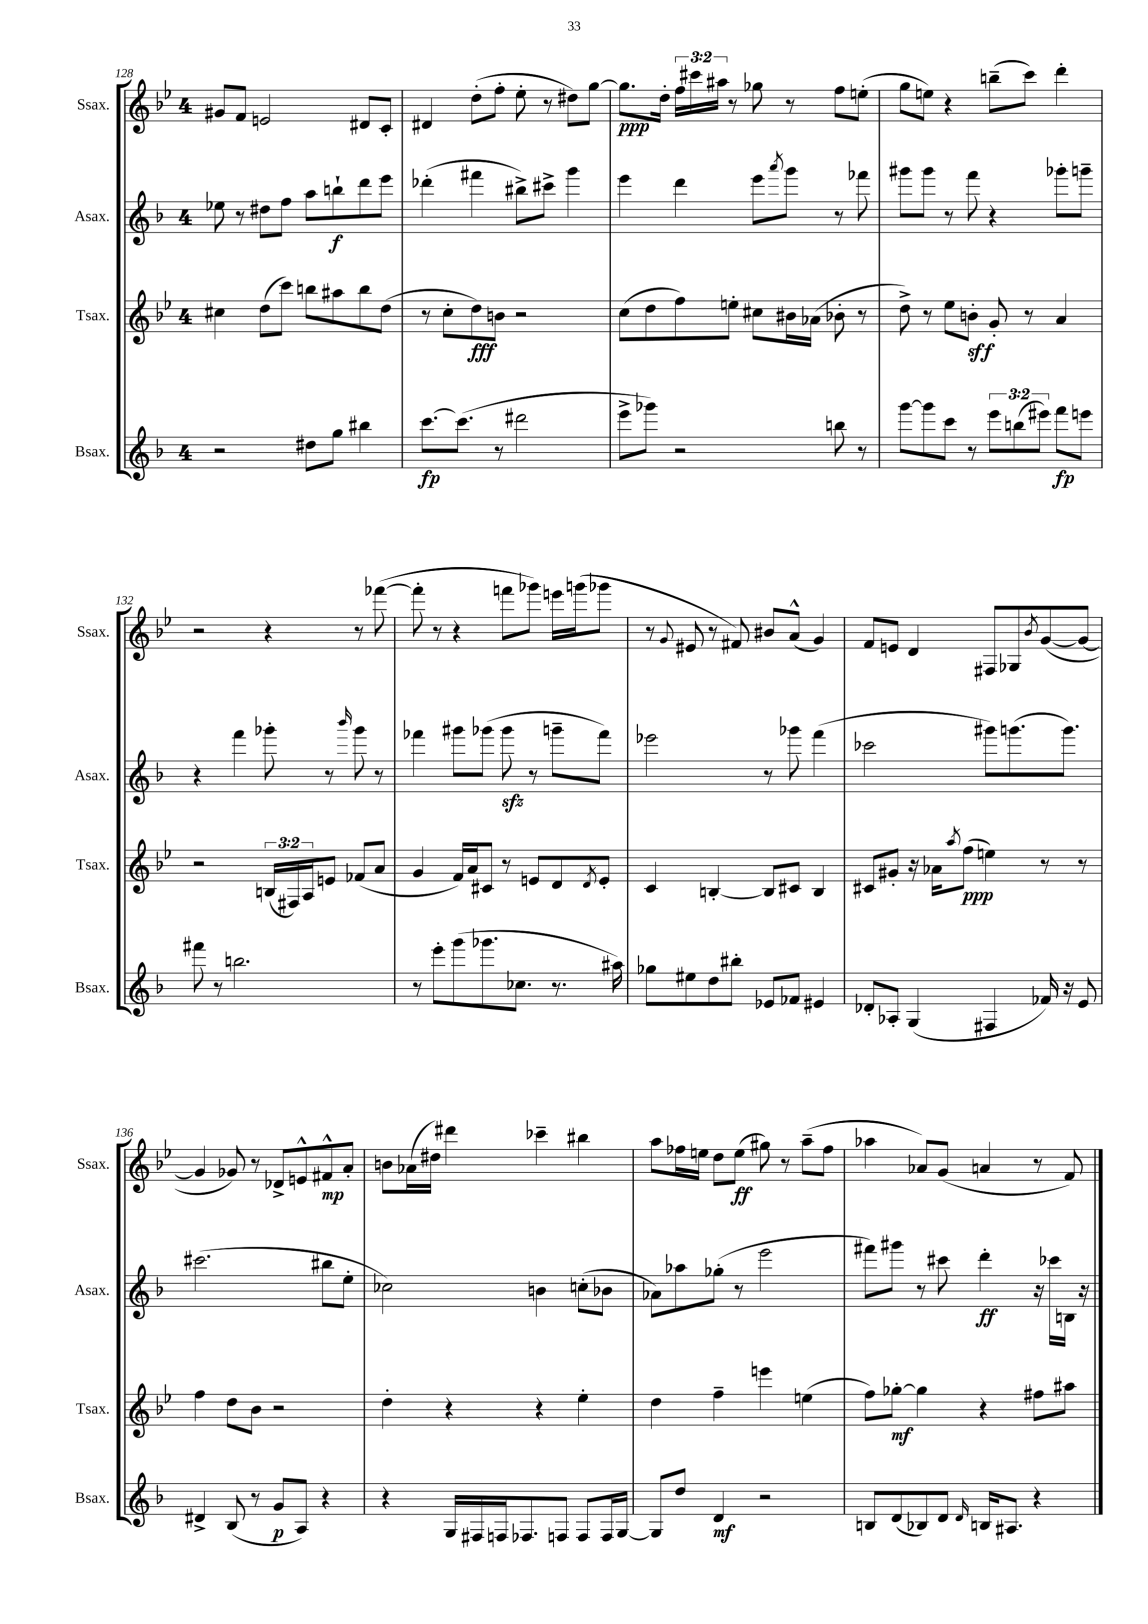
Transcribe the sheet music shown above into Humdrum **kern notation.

**kern	**dynam	**kern	**dynam	**kern	**dynam	**kern	**dynam
*part4	*part4	*part3	*part3	*part2	*part2	*part1	*part1
*staff4	*staff4	*staff3	*staff3	*staff2	*staff2	*staff1	*staff1
*I"Bsax.	*	*I"Tsax.	*	*I"Asax.	*	*I"Ssax.	*
*I'Bsax.	*	*I'Tsax.	*	*I'Asax.	*	*I'Ssax.	*
*clefG2	*	*clefG2	*	*clefG2	*	*clefG2	*
*k[b-]	*	*k[b-e-]	*	*k[b-]	*	*k[b-e-]	*
*M4/4	*	*M4/4	*	*M4/4	*	*M4/4	*
=128	=128	=128	=128	=128	=128	=128	=128
2r	.	4cc#X\	.	8ee-X\	.	8g#X/L	.
.	.	.	.	8r	.	8f/J	.
.	.	(8dd\L	.	8dd#X\L	.	2en/	.
.	.	8ccc\J)	.	8ff\J	.	.	.
8dd#X\L	.	8bbn\L	.	8aa\L	.	.	.
8gg\J	.	8aa#X\	.	8bbn`\	f	.	.
4bb#X\	.	8bb\	.	8ddd\	.	8d#X/L	.
.	.	(8dd\J	.	8eee\J	.	8c'/J	.
=129	=129	=129	=129	=129	=129	=129	=129
[8.ccc\L	fp	8r	.	(4ddd-X'\	.	4d#X/	.
.	.	8cc'\L	.	.	.	.	.
(8.ccc\J]	.	.	.	.	.	.	.
.	.	8dd\)	fff	4fff#X\	.	(8dd'\L	.
8r	.	8bn\J	.	.	.	8ff'\J	.
2ddd#X\	.	2r	.	8bb#X^\L)	.	8ee-'\	.
.	.	.	.	8ccc#X^\J	.	8r	.
.	.	.	.	4ggg\	.	8dd#X\L)	.
.	.	.	.	.	.	[8gg\J	.
=130	=130	=130	=130	=130	=130	=130	=130
8eee^\L	.	(8cc\L	.	4eee\	.	8.gg\L]	ppp
8ggg-X\J)	.	8dd\	.	.	.	.	.
.	.	.	.	.	.	16dd'\Jk	.
2r	.	8ff\)	.	4ddd\	.	24ff\LL	.
.	.	.	.	.	.	24ccc#X\	.
.	.	.	.	.	.	24aa#X\JJ	.
.	.	8een'\J	.	.	.	8r	.
.	.	8cc#X\L	.	8eee\L	.	8gg-X\	.
.	.	.	.	8qaaa/	.	.	.
.	.	16b#X\L	.	8ggg\J	.	8r	.
.	.	(16a-X\JJ	.	.	.	.	.
8bbn\	.	8b-X'\	.	8r	.	8ff\L	.
8r	.	8r	.	8fff-X\	.	(8een'\J	.
=131	=131	=131	=131	=131	=131	=131	=131
[8ggg\L	.	8dd^\)	.	8ggg#X\L	.	8gg\L	.
8ggg\]	.	8r	.	8ggg#\J	.	8een\J)	.
8ccc\J	.	8ee-\L	.	8r	.	4r	.
8r	.	8bn'\J	sff	8fff\	.	.	.
12eee\L	.	8g'/	.	4r	.	(8bbn~\L	.
(12bbn\	.	.	.	.	.	.	.
.	.	8r	.	.	.	8ccc\J)	.
12eee#X\J)	.	.	.	.	.	.	.
8fff\L	fp	4a/	.	8ggg-X'\L	.	4ddd'\	.
8eeen\J	.	.	.	8gggn~\J	.	.	.
!!LO:LB:g=z
=132	=132	=132	=132	=132	=132	=132	=132
8fff#X\	.	2r	.	4r	.	2r	.
8r	.	.	.	.	.	.	.
2.bbn\	.	.	.	4fff\	.	.	.
.	.	(24Bn/LL	.	8ggg-X'\	.	4r	.
.	.	24F#X/)	.	.	.	.	.
.	.	24A/J	.	.	.	.	.
.	.	8en/J	.	8r	.	.	.
.	.	.	.	16qqbbb-/	.	.	.
.	.	(8f-X/L	.	8ggg-\	.	8r	.
.	.	8a/J	.	8r	.	([8fff-X\	.
=133	=133	=133	=133	=133	=133	=133	=133
8r	.	4g/	.	4fff-X\	.	8fff-'\]	.
8eee'\L	.	.	.	.	.	8r	.
(8ggg\	.	16f/LL)	.	8ggg#X\L	.	4r	.
.	.	16a/J	.	.	.	.	.
8.ggg-X\	.	8c#X/J	.	(8ggg-X\J	.	.	.
.	.	8r	.	8ggg-zz\	.	8fffn\L	.
8.cc-X\J	.	.	.	.	.	.	.
.	.	8en/L	.	8r	.	8ggg-X\J)	.
8.r	.	8d/	.	8gggn~\L	.	16eeen\LL	.
.	.	.	.	.	.	(16gggn\J	.
.	.	8qd/	.	.	.	.	.
.	.	8e'/J	.	8fff-\J)	.	8ggg-X\J	.
16aa#X\)	.	.	.	.	.	.	.
=134	=134	=134	=134	=134	=134	=134	=134
8gg-X\L	.	4c/	.	2eee-X\	.	8r	.
.	.	.	.	.	.	8qqg/	.
8ee#X\	.	.	.	.	.	8e#X/	.
8dd\	.	[4Bn'/	.	.	.	8r	.
8bb#X'\J	.	.	.	.	.	8f#X/)	.
8e-X/L	.	8B/L]	.	8r	.	8b#X/L	.
8f-X/J	.	8c#X/J	.	8ggg-X\	.	(8a^^/J	.
4e#X/	.	4B/	.	(4fff\	.	4g/)	.
=135	=135	=135	=135	=135	=135	=135	=135
8d-X'/L	.	8c#X/L	.	2ccc-X\	.	8f/L	.
8A-X'/J	.	8g#X'/J	.	.	.	8en/J	.
(4G/	.	16r	.	.	.	4d/	.
.	.	16a-X\KL	.	.	.	.	.
.	.	8qaa/	.	.	.	.	.
.	.	(8ff\J	ppp	.	.	.	.
4F#X/	.	4een\)	.	8ggg#X\L)	.	8F#X/L	.
.	.	.	.	(8.gggn\	.	8G-X/	.
.	.	.	.	.	.	8qb-/	.
16f-X/)	.	8r	.	.	.	([8g/	.
16r	.	.	.	8.ggg\J)	.	.	.
8e/	.	8r	.	.	.	8g/J_	.
!!LO:LB:g=z
=136	=136	=136	=136	=136	=136	=136	=136
4d#X^/	.	4ff\	.	(2.ccc#X\	.	4g/]	.
(8B-/	.	8dd\L	.	.	.	8g-X/)	.
8r	.	8b-\J	.	.	.	8r	.
8g/L	p	2r	.	.	.	8d-X^/L	.
8A/J)	.	.	.	.	.	8en^^/	.
4r	.	.	.	8bb#X\L	.	8f#X^^/	mp
.	.	.	.	8ee'\J	.	8a'/J	.
=137	=137	=137	=137	=137	=137	=137	=137
4r	.	4dd'\	.	2cc-X\)	.	8bn\L	.
.	.	.	.	.	.	(16a-X\L	.
.	.	.	.	.	.	16dd#X\JJ)	.
16G/LL	.	4r	.	.	.	4ddd#X\	.
16F#X/	.	.	.	.	.	.	.
16Fn/J	.	.	.	.	.	.	.
8.F-X/	.	.	.	.	.	.	.
.	.	4r	.	4bn\	.	4ccc-X~\	.
8Fn/J	.	.	.	.	.	.	.
8F/L	.	4ee-'\	.	(8ccn'\L	.	4bb#X\	.
16F/L	.	.	.	8b-X\J	.	.	.
[16G/JJ	.	.	.	.	.	.	.
=138	=138	=138	=138	=138	=138	=138	=138
8G/L]	.	4dd\	.	8a-X\L)	.	8aa\L	.
8dd/J	.	.	.	8aa-X\	.	16ff-X\L	.
.	.	.	.	.	.	16een\JJ	.
4d/	mf	4ff~\	.	(8gg-X'\J	.	8dd\L	.
.	.	.	.	8r	.	(8ee\J	ff
2r	.	4eeen\	.	2eee\	.	8gg#X\)	.
.	.	.	.	.	.	8r	.
.	.	(4een\	.	.	.	(8aa~\L	.
.	.	.	.	.	.	8ff-\J	.
=139	=139	=139	=139	=139	=139	=139	=139
8Bn/L	.	8ff\L)	.	8fff#X\L)	.	4aa-X\	.
(8d/	.	[8gg-X'\J	mf	8ggg#X\J	.	.	.
8B-X/)	.	4gg-\]	.	8r	.	8a-X/L)	.
8d/J	.	.	.	8ccc#X\	.	(8g/J	.
16qqd/	.	.	.	.	.	.	.
16Bn/KL	.	4r	.	4ddd'\	ff	4an/	.
8.A#X/J	.	.	.	.	.	.	.
4r	.	8ff#X\L	.	16r	.	8r	.
.	.	.	.	16ccc-X\LL	.	.	.
.	.	8aa#X\J	.	16Bn\JJ	.	8f/)	.
.	.	.	.	16r	.	.	.
==	==	==	==	==	==	==	==
*-	*-	*-	*-	*-	*-	*-	*-
